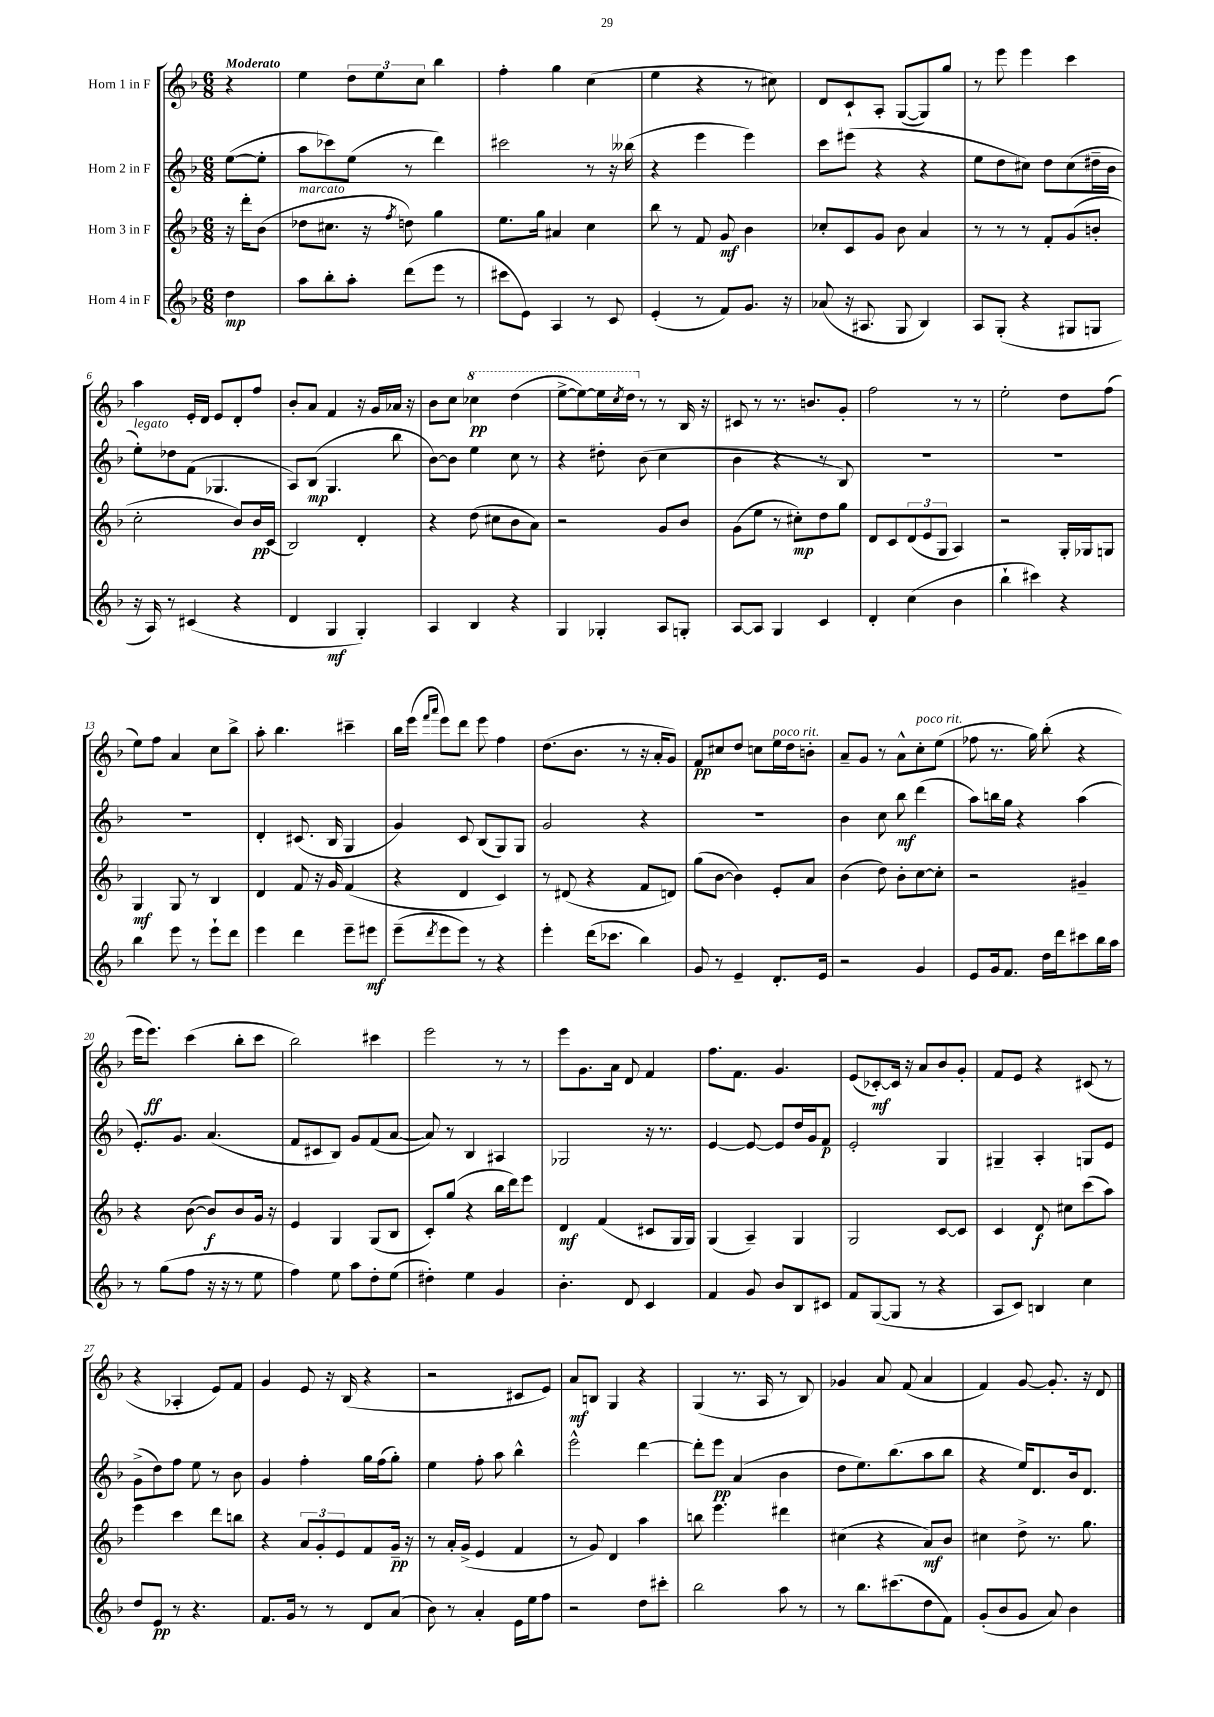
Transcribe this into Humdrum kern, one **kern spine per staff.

**kern	**kern	**kern	**kern
*staff4	*staff3	*staff2	*staff1
*clefG2	*clefG2	*clefG2	*clefG2
*k[b-]	*k[b-]	*k[b-]	*k[b-]
*M6/8	*M6/8	*M6/8	*M6/8
4dd\	16r	([8ee\L	4r
.	16ddd'\LK	.	.
.	(8b-\J	8ee'\]J	.
=	=	=	=
8aa\L	8dd-\L	8aa\L	4ee\
8bb-'\	8.cc#\J	8ccc-\)	.
8aa'\J	.	(8ee\J	12dd\L
.	16r	.	.
.	.	.	12ee\
.	8qff/	.	.
(8ddd\L	8dd\)	8r	.
.	.	.	12cc\J
8eee\J	4gg\	4ddd\)	4bb-\
8r	.	.	.
=	=	=	=
8ccc#\L	8.ee\L	2ccc#\	4ff'\
8e\J)	.	.	.
.	16gg\Jk	.	.
4A/	4a#/	.	4gg\
8r	4cc\	8r	(4cc\
8c/	.	16r	.
.	.	(16bb--\	.
=	=	=	=
(4e'/	8bb-\	4r	4ee\
.	8r	.	.
8r	8f/	4eee\	4r
8f/L)	8g/	.	.
8.g/J	4b-\	4eee\)	8r
.	.	.	8cc#\)
16r	.	.	.
=	=	=	=
(8a-/	8cc-'/L	8ccc\L	8d/L
16r	8c/	(8eee#\J	8c`/
8.A#/	.	.	.
.	8g/J	4r	8A'/J
8G/	8b-\	.	([8G/L
4B-/)	4a/	4r	8G/])
.	.	.	8gg/J
=	=	=	=
8A/L	8r	8ee\L	8r
(8G'/J	8r	8dd\	8eee\
4r	8r	8cc#\J)	4eee\
.	8f'/L	8dd\L	.
8G#/L	(8g/	(8cc#\	4ccc\
8G/J	8b'/J	16dd#~\L	.
.	.	16b-\JJ	.
=	=	=	=
16r	2cc'\	8ee'\L)	4aa\
16A/)	.	.	.
8r	.	8dd-\	.
(4c#/	.	(8f\J	16e'/LL
.	.	.	16d/JJ
.	.	4.G-/	8e/L
4r	8b-/L)	.	8d'/
.	16b-/L	.	8ff/J
.	(16c/JJ	.	.
=	=	=	=
4d/	2B-/)	8A/L)	8b-'/L
.	.	(8B-/J	8a/J
4G/	.	4.G/	4f/
4G'/)	4d'/	.	16r
.	.	.	16g/LL
.	.	8bb-\	16a-/JJ
.	.	.	16r
=	=	=	=
4A/	4r	[8b-\L)	8b-\L
.	.	8b-\]J	8cc\J
4B-/	(8dd\	4ee\	4ccc-\
.	8cc#\L	.	.
4r	8b-\	8cc\	(4ddd\
.	8a\J)	8r	.
=	=	=	=
4G/	2r	4r	[8eee^\L
.	.	.	8eee\_)
4G-'/	.	8dd#'\	16eee\]L
.	.	.	8qccc/
.	.	.	16ddd\JJ
.	.	(8b-\	8r
8A/L	8g/L	4cc\	8r
8G'/J	8b-/J	.	16B-/
.	.	.	16r
=	=	=	=
[8A/L	(8g\L	4b-\	8c#/
8A/]J	8ee\J	.	8r
4G/	8r	4r	8.r
.	8cc#'\L)	.	.
.	.	.	8.b/L
4c/	8dd\	8r	.
.	8gg\J	8B-/)	8g'/J
=	=	=	=
4d'/	8d/L	2.r	2ff\
.	8c/	.	.
(4cc\	(12d/	.	.
.	12e/	.	.
.	12G/J	.	.
4b-\	4A/)	.	8r
.	.	.	8r
=	=	=	=
4bb-`\	2r	2.r	2ee'\
4ccc#\)	.	.	.
4r	16G'/LL	.	8dd\L
.	16G-/J	.	.
.	8G/J	.	(8ff\J
=	=	=	=
4bb-\	4G/	2.r	8ee\L)
.	.	.	8ff\J
8eee\	8G/	.	4a/
8r	8r	.	.
8eee`\L	4B-/	.	8cc\L
8ddd\J	.	.	8bb-^\J
=	=	=	=
4eee\	4d/	4d'/	8aa'\
.	.	.	4.bb-\
4ddd\	8f/	(8.c#/	.
.	16r	.	.
.	16g/	16B-/	.
8eee~\L	(4f/	4G/	4ccc#~\
8eee#\J	.	.	.
=	=	=	=
(8eee~\L	4r	4g/)	16bb-\LL
.	.	.	(16eee\JJ
.	.	.	16qqfff/LL
8qddd/	.	.	16qqaaa/JJ
8eee\	.	.	8eee\L)
8eee\J)	4d/	8c/	8ddd\J
8r	.	(8B-/L	8eee\
4r	4c/)	8G/)	4ff\
.	.	8G/J	.
=	=	=	=
4eee'\	8r	2g/	(8.dd\L
.	(8d#/	.	.
.	.	.	8.b-\J
(16ddd\LK	4r	.	.
8.ccc-\J	.	.	.
.	.	.	8r
4bb-\)	8f/L	4r	16r
.	.	.	16a'/LK
.	8d/J)	.	8g/J)
=	=	=	=
8g/	(8gg\L	2.r	8f/L
8r	[8b-\J	.	8cc#/
4e~/	4b-\])	.	8dd/J
.	.	.	8cc\L
8.d'/L	8e'/L	.	16ee\L
.	.	.	16dd\J
.	8a/J	.	8b'\J
16e/Jk	.	.	.
=	=	=	=
2r	(4b-\	4b-\	8a~/L
.	.	.	8g/J
.	8dd\)	8cc\	8r
.	8b-'\L	8bb-\	8a^^\L
4g/	[8cc\	(4ddd\	8cc'\
.	8cc'\]J	.	(8ee\J
=	=	=	=
8e/L	2r	8aa\L)	8ff-\
16g/k	.	16bb\L	8.r
8.f/J	.	16gg\JJ	.
.	.	4r	.
.	.	.	16gg\)
16dd\LL	.	.	(8bb-'\
16ddd\J	.	.	.
8ccc#\	4g#~/	(4aa\	4r
16bb-\L	.	.	.
16aa\JJ	.	.	.
=	=	=	=
8r	4r	8.e'/L)	16eee\LK
.	.	.	8.eee\J)
(8gg\L	.	.	.
.	.	8.g/J	.
8ff\J	([8b-\	.	(4ccc\
16r	8b-/]L)	(4.a/	.
16r	.	.	.
8r	8b-/	.	8bb-'\L
8ee\	16g/Jk	.	8ccc\J
.	16r	.	.
=	=	=	=
4ff\)	4e/	8f/L	2bb-\)
.	.	8c#/	.
8ee\	4G/	8B-/J)	.
8aa\L	.	8g/L	.
8dd'\	(8G/L	(8f/	4ccc#\
(8ee\J	8B-/J	[8a/J	.
=	=	=	=
4dd#'\)	8c'/L)	8a/])	2eee\
.	(8gg/J	8r	.
4ee\	4r	4B-/	.
4g/	16bb-\LL	4A#/	8r
.	16ddd\J)	.	.
.	8eee\J	.	8r
=	=	=	=
4.b-'\	4d/	2G-/	8eee\L
.	.	.	8.g\
.	(4f/	.	.
.	.	.	16a\Jk
8d/	.	.	8d/
4c/	8c#/L	16r	4f/
.	.	8.r	.
.	16G/L	.	.
.	16G/JJ)	.	.
=	=	=	=
4f/	(4G/	[4e/	8.ff\L
.	.	.	8.f\J
8g/	4A~/)	8e/_	.
8b-/L	.	8e/]L	4.g/
8B-/	4G/	16dd/L	.
.	.	16g/J	.
8c#/J	.	8f/J	.
=	=	=	=
8f/L	2G/	2e'/	(8e/L
([8G/	.	.	[8c-'/)
8G/]J	.	.	16c-/]Jk
.	.	.	16r
8r	.	.	8a/L
4r	[8c/L	4G/	8b-/
.	8c/]J	.	8g'/J
=	=	=	=
8A/L	4c/	4G#~/	8f/L
8c/J)	.	.	8e/J
4B/	8d/	4A'/	4r
.	8cc#\L	.	.
4cc\	(8ccc\	8G/L	(8c#/
.	8aa\J)	8e/J	8r
=	=	=	=
8dd/L	4eee\	(8g^\L	4r
8e/J	.	8dd\)	.
8r	4ccc\	8ff\J	4A-'/
4.r	.	8ee\	.
.	8ddd\L	8r	8e/L)
.	8bb\J	8b-\	8f/J
=	=	=	=
8.f/L	4r	4g/	4g/
16g/Jk	.	.	.
8r	12a/L	4ff'\	8e/
.	12g'/	.	.
8r	.	.	16r
.	12e/	.	.
.	.	.	(16B-/
8d/L	8f/	16gg\LL	4r
.	.	(16ff\J	.
(8a/J	16g~/Jk	8gg'\J)	.
.	16r	.	.
=	=	=	=
8b-\)	8r	4ee\	2r
8r	16a'/LL	.	.
.	(16g^/JJ	.	.
4a'/	4e/	8ff'\	.
.	.	8aa\	.
16e\LL	4f/	4bb-^^\	8c#/L
16ee\J	.	.	.
8ff\J	.	.	8e/J)
=	=	=	=
2r	8r	2eee^^\	8a/L
.	8g/)	.	8B/J
.	4d/	.	4G/
8dd\L	4aa\	[4ddd\	4r
8ccc#'\J	.	.	.
=	=	=	=
2bb-\	8bb\	8ddd'\]L	(4G/
.	4.eee\	8eee\J	.
.	.	(4a/	8.r
.	.	.	16A/
8aa\	4ddd#\	4b-\	8r
8r	.	.	8B-/)
=	=	=	=
8r	(4cc#\	8dd\L	4g-/
8.bb-\L	.	8.ee\)	.
.	4r	.	8a/
(8.ccc#\	.	(8.bb-\	.
.	.	.	(8f/
8dd\	8a/L)	8aa\	4a/
8f\J)	8b-/J	8bb-\J	.
=	=	=	=
(8g'/L	4cc#\	4r	4f/)
8b-/	.	.	.
8g/J	8dd^\	16ee/LK)	[8g/
.	.	8.d/	.
8a/)	8.r	.	8.g'/]
4b-\	.	16b-/k	.
.	8.gg\	8.d/J	16r
.	.	.	8d/
==	==	==	==
*-	*-	*-	*-
